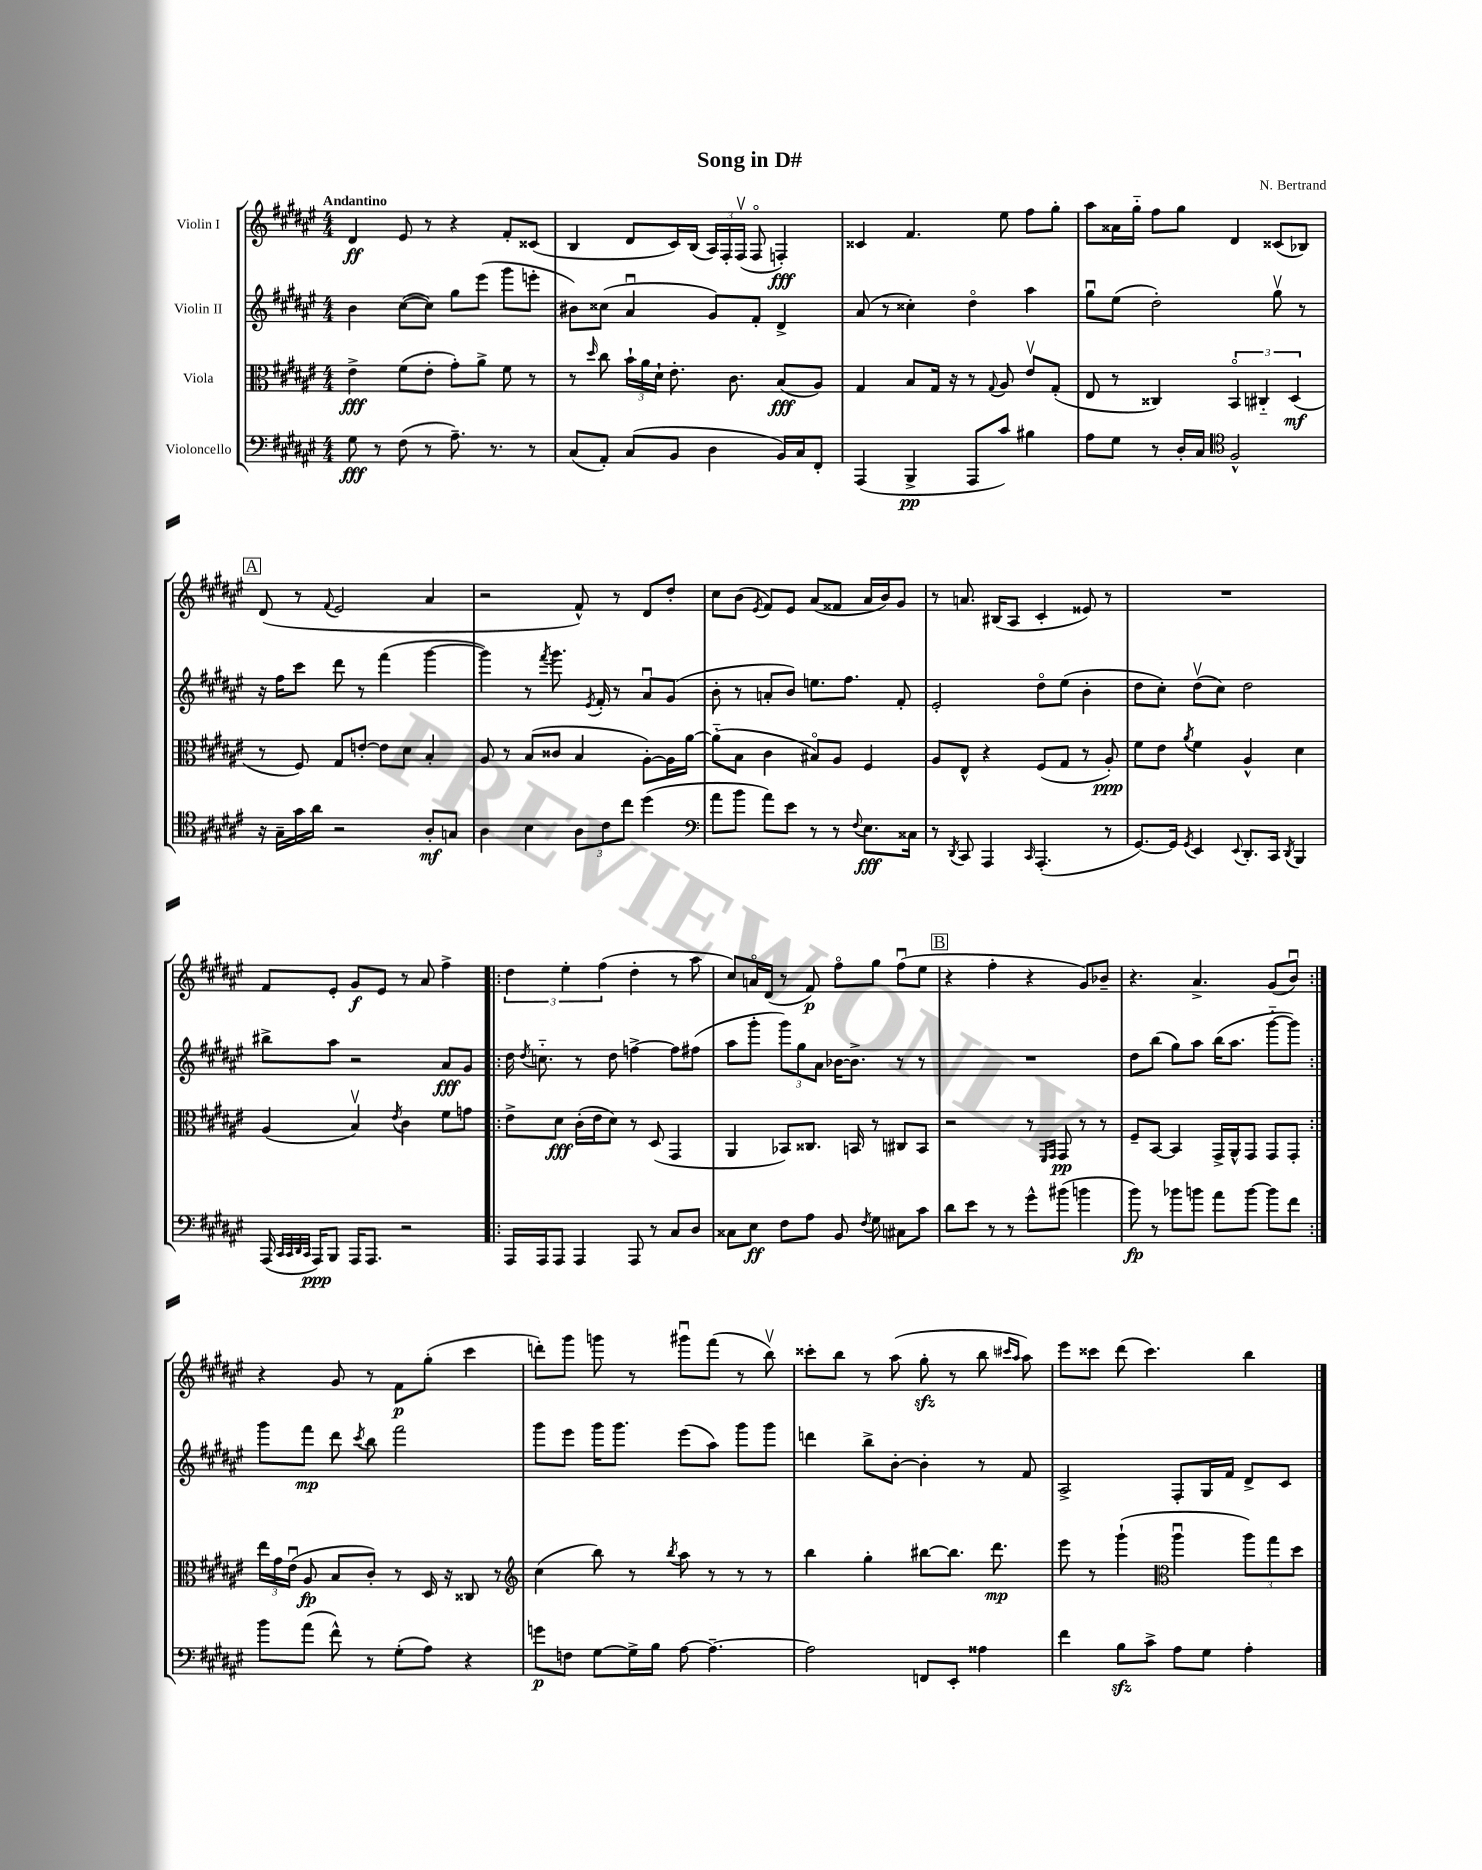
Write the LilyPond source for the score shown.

\header { title = "Song in D#" composer = "N. Bertrand" }
<<
\new StaffGroup <<
\new Staff = "s0" \with { instrumentName = "Violin I" } {
    \clef treble \key fis \major \numericTimeSignature \time 4/4 \tempo "Andantino"
    \autoBeamOff dis'4\ff eis'8 r8 r4 fis'8[-. cisis'8]( |
    b4 dis'8[ cis'16) b16]( \tuplet 3/2 { ais16[) fis16-. fis16]\upbow( } fis8\flageolet f4-.\fff) |
    cisis'4 fis'4. eis''8 fis''8[ gis''8]-. |
    ais''8[ aisis'16 gis''16]-_ fis''8[ gis''8] dis'4 cisis'8[( bes8]) |
    \mark \markup { \box "A" } dis'8( r8 \appoggiatura { fis'8 } eis'2 ais'4 |
    r2 fis'8-^) r8 dis'8[ dis''8]-. |
    cis''8[ b'8]( \acciaccatura { eis'8 } fis'8[) eis'8] ais'8[( fisis'8] ais'16[ b'16) gis'8] |
    r8 a'8. bis16[( ais8] cis'4-. eisis'8) r8 |
    R1 |
    fis'8[ eis'8]-. gis'8[\f eis'8] r8 ais'8 fis''4-> |
    \repeat volta 2 { \tuplet 3/2 { dis''4 eis''4-. fis''4( } dis''4-. r8 ais''8 |
    cis''8[) a'16\flageolet dis'16]( r8 fis'8\p) fis''8[\flageolet gis''8] fis''8[\downbow( eis''8] |
    \mark \markup { \box "B" } r4 fis''4-. r4 gis'8[) bes'8]-- |
    r4. ais'4.-> gis'8[( b'8]\downbow) | }
    r4 gis'8 r8 fis'8[\p gis''8]-.( cis'''4 |
    d'''8[-.) gis'''8] g'''8 r8 gis'''8[\downbow fis'''8]( r8 b''8\upbow) |
    cisis'''8[-. b''8] r8 ais''8( gis''8-.\sfz r8 b''8 \grace { cis'''16[ ais''16] } ais''8) |
    eis'''8[ cisis'''8] dis'''8( cisis'''4.) b''4 \bar "|." |
}
\new Staff = "s1" \with { instrumentName = "Violin II" } {
    \clef treble \key fis \major \numericTimeSignature \time 4/4
    \autoBeamOff b'4 cis''8[~( cis''8]) gis''8[ eis'''8]( gis'''8[ e'''8]-. |
    bis'8[) cisis''8]( ais'4\downbow gis'8[) fis'8]-. dis'4-> |
    ais'8( r8 cisis''4-.) dis''4\flageolet ais''4 |
    gis''8[\downbow eis''8]( dis''2-.) gis''8\upbow r8 |
    \mark \markup { \box "A" } r16 fis''16[ cis'''8] dis'''8 r8 fis'''4( gis'''4~ |
    gis'''4) r8 \acciaccatura { fis'''8 } gis'''8. \acciaccatura { eis'8 } fis'16-. r8 ais'8[\downbow gis'8]( |
    b'8-. r8 a'8[-. b'8]) e''8.[ fis''8.] fis'8-. |
    eis'2-. dis''8[\flageolet eis''8]( b'4-. |
    dis''8[ cis''8]-.) dis''8[\upbow( cis''8]) dis''2 |
    bis''8[-> ais''8] r2 ais'8[\fff gis'8] |
    \repeat volta 2 { dis''16 \acciaccatura { dis''8 } c''8.-_ r8 dis''8 f''4~-> f''8[ fis''8]( |
    ais''8[ gis'''8]-. \tuplet 3/2 { gis'''8[) gis''8 ais'8] } bes'16[~ bes'8.]-> r8 r8 |
    \mark \markup { \box "B" } R1 |
    dis''8[ b''8]( gis''8[) ais''8] b''16[( ais''8.] gis'''8[~-_ gis'''8]) | }
    gis'''8[ fis'''8]\mp dis'''8 \acciaccatura { cis'''8 } b''8 fis'''2 |
    gis'''8[ eis'''8] gis'''16[ gis'''8.] eis'''8[( ais''8]) gis'''8[ gis'''8] |
    d'''4 b''8[-> b'8]~-. b'4-. r8 fis'8 |
    ais2-> fis8[-. gis16 fis'16] dis'8[-> cis'8] \bar "|." |
}
\new Staff = "s2" \with { instrumentName = "Viola" } {
    \clef alto \key fis \major \numericTimeSignature \time 4/4
    \autoBeamOff eis'4->\fff fis'8[( eis'8]-. gis'8[-.) ais'8]-> fis'8 r8 |
    r8 \grace { dis''16 } cis''8 \tuplet 3/2 { b'16[-! ais'16 dis'16]-! } eis'8.-. cis'8. b8[\fff( ais8]) |
    gis4 b8[ gis16] r16 r8 \appoggiatura { gis8 } ais8 eis'8[\upbow gis8]-.( |
    eis8 r8 cisis4) \tuplet 3/2 { b,4\flageolet cis4-_ dis4\mf( } |
    \mark \markup { \box "A" } r8 fis8) gis8[ e'8]~-. e'8[ dis'8] b4-. |
    ais8 r8 b8[( cisis'8] b4 ais8[~-.) ais16 ais'16]~ |
    ais'8[-_( b8] cis'4 bis8[\flageolet) ais8] fis4 |
    ais8[ eis8]-^ r4 fis8[( gis8] r8 ais8-.\ppp) |
    fis'8[ eis'8] \acciaccatura { ais'8 } fis'4 ais4-^ dis'4 |
    ais4( b4\upbow) \acciaccatura { eis'8 } cis'4 fis'8[ g'8] |
    \repeat volta 2 { eis'8[-> dis'8]\fff cis'16[-.( eis'16 dis'8]) r8 dis8( gis,4 |
    ais,4 bes,8[) cisis8.] b,16 r8 cis8[ b,8] |
    \mark \markup { \box "B" } r2 r8 \grace { fis,16[ gis,16] } gis,8\pp r8 r8 |
    fis8[-- b,8]~ b,4 gis,16[-> ais,16-^ gis,8] gis,8[ gis,8]-. | }
    \tuplet 3/2 { eis''16[ gis'16 eis'16]\downbow( } ais8\fp b8[ cis'8]-.) r8 dis16 r16 cisis8 r8 |
    \clef treble cis''4( b''8) r8 \acciaccatura { b''8 } ais''8 r8 r8 r8 |
    b''4 gis''4-. bis''8[~ bis''8.] dis'''8.\mp |
    eis'''8 r8 gis'''4-!( \clef alto ais''4\downbow \tuplet 3/2 { ais''8[) gis''8 dis''8] } \bar "|." |
}
\new Staff = "s3" \with { instrumentName = "Violoncello" } {
    \clef bass \key fis \major \numericTimeSignature \time 4/4
    \autoBeamOff gis8\fff r8 fis8( r8 ais8.--) r8. r8 |
    cis8[( ais,8]-.) cis8[( b,8] dis4 b,16[) cis16 fis,8]-. |
    ais,,4( b,,4->\pp ais,,8[ cis'8]) bis4 |
    ais8[ gis8] r8 dis16[-. cis16] \clef tenor fis2-^ |
    \mark \markup { \box "A" } r16 gis16[-- gis'16 ais'16] r2 ais8[-.\mf g8] |
    ais4 b4 \tuplet 3/2 { ais8[ cis'8 cis''8] } dis''4( |
    \clef bass ais'8[ b'8] ais'8[) eis'8] r8 r8 \appoggiatura { fis8 } eis8.[\fff cisis16] |
    r8 \acciaccatura { dis,8 } cis,8 ais,,4 \grace { cis,16 } ais,,4.-.( r8 |
    gis,8.[~) gis,16] \acciaccatura { gis,8 } eis,4 \appoggiatura { eis,8 } dis,8.[-. cis,16] \acciaccatura { dis,8 } b,,4 |
    ais,,16( \grace { cis,32[ cis,32 dis,32 cis,32] } ais,,16[\ppp) b,,8] ais,,16[ ais,,8.] r2 |
    \repeat volta 2 { ais,,16[ ais,,16 ais,,8] ais,,4 ais,,8 r8 cis8[ dis8] |
    cisis8[ eis8]\ff fis8[ ais8] b,8 \acciaccatura { fis8 } gis8 cis8[ cis'8] |
    \mark \markup { \box "B" } dis'8[ eis'8] r8 r8 gis'8[-^ bis'8]( b'4 |
    b'8\fp) r8 bes'8[ b'8] ais'8[ b'8]~ b'8[ fis'8] | }
    b'8[ ais'8]( fis'8-^) r8 gis8[-.( ais8]) r4 |
    g'8[\p f8] gis8[~ gis16-> b16] ais8~ ais4.~-- |
    ais2 f,8[ eis,8]-. aisis4 |
    fis'4 b8[\sfz cis'8]-> ais8[ gis8] ais4-. \bar "|." |
}
>>
>>
\layout { \context { \Score \remove "Bar_number_engraver" } }
